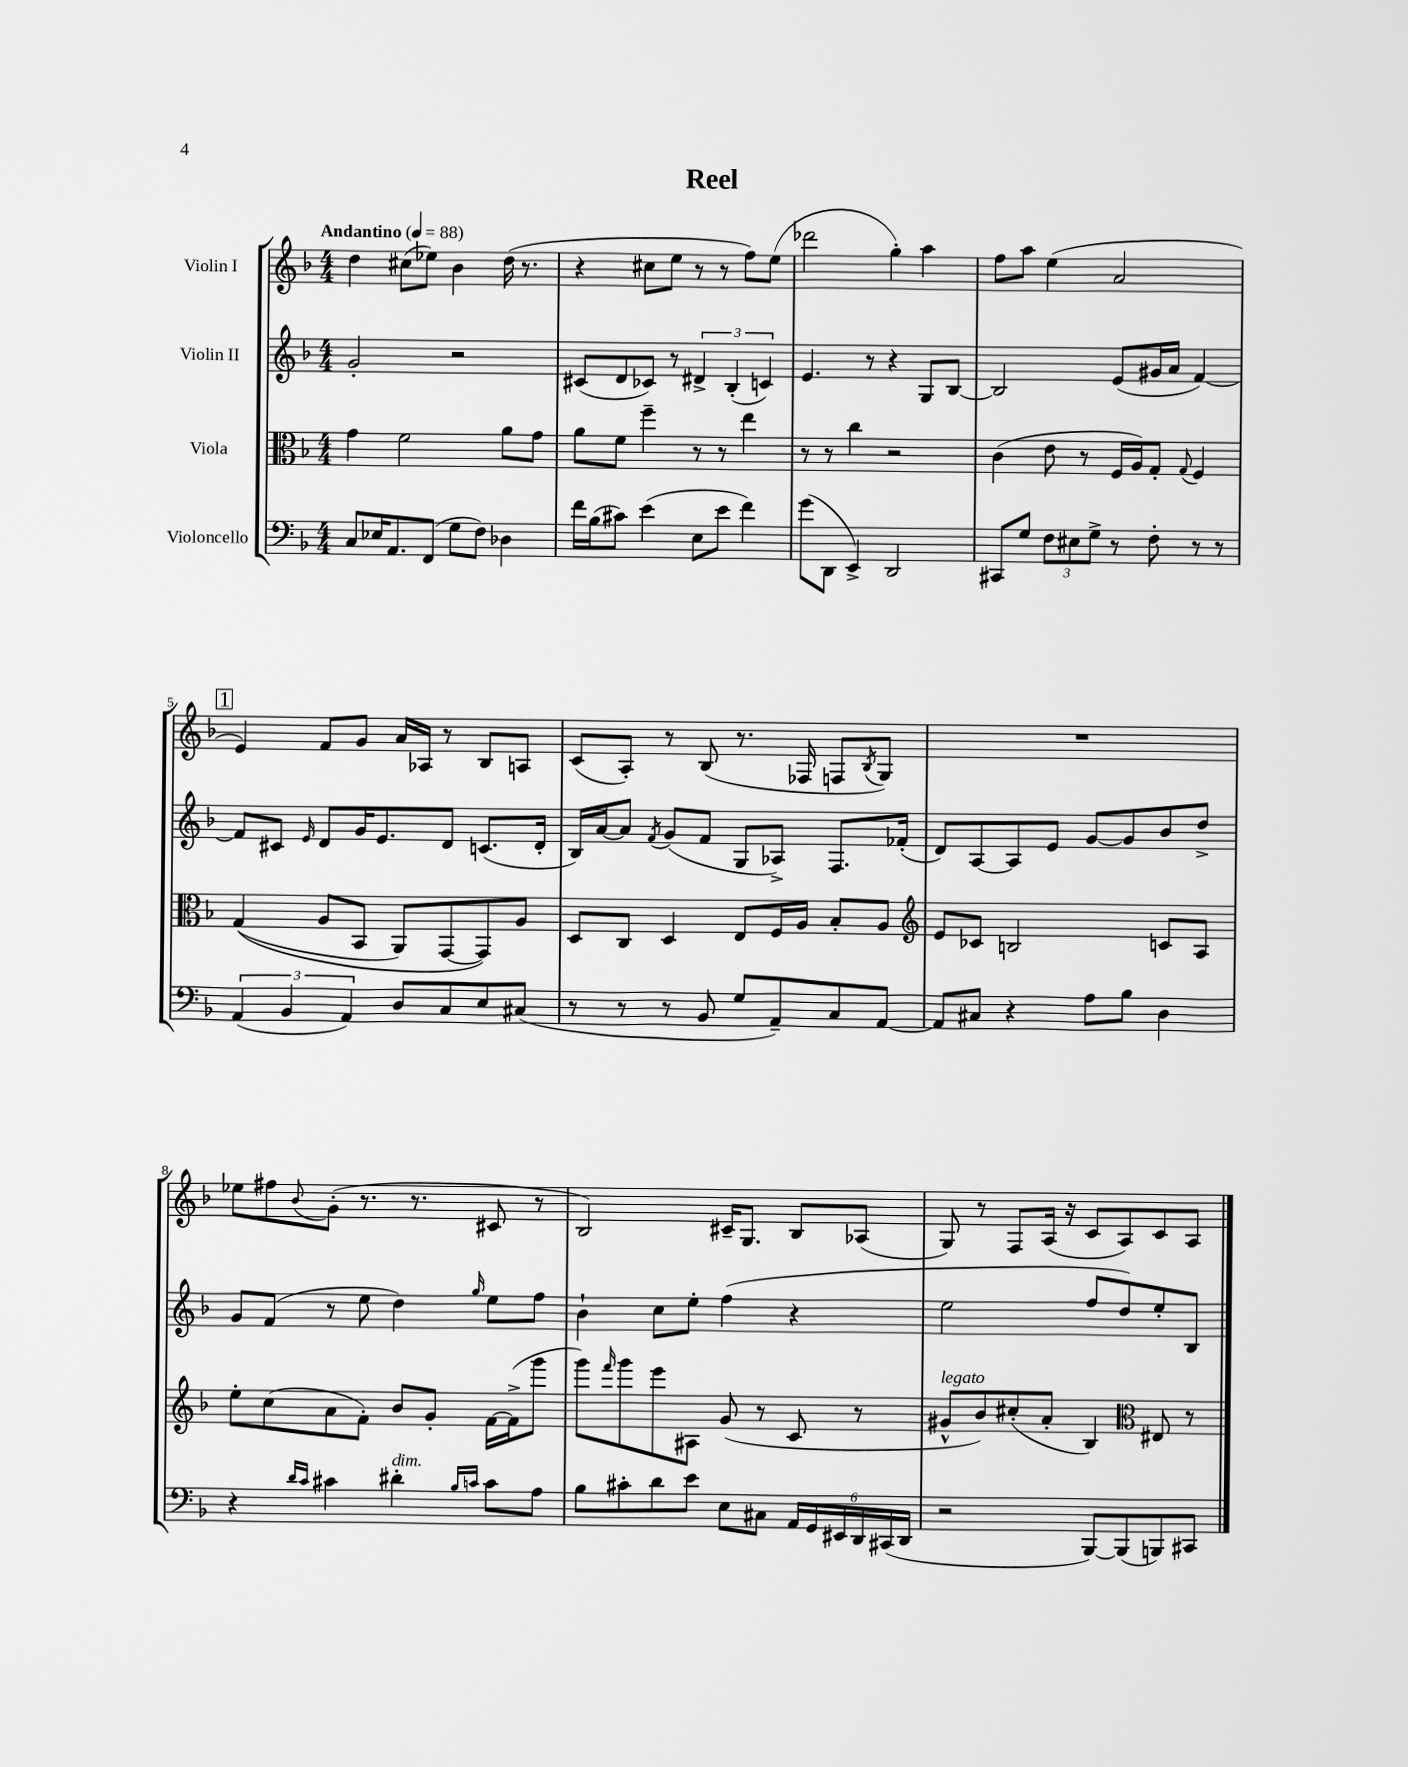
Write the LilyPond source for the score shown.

\header { title = "Reel" }
<<
\new StaffGroup <<
\new Staff = "s0" \with { instrumentName = "Violin I" } {
    \clef treble \key f \major \numericTimeSignature \time 4/4 \tempo "Andantino" 4 = 88
    d''4 cis''8( ees''8) bes'4 d''16( r8. |
    r4 cis''8 e''8 r8 r8 f''8) e''8( |
    des'''2 g''4-.) a''4 |
    f''8 a''8 e''4( a'2 |
    \mark \markup { \box "1" } e'4) f'8 g'8 a'16 aes16 r8 bes8 a8 |
    c'8( a8-.) r8 bes8( r8. fes16 f8 \acciaccatura { bes8 } g8) |
    R1 |
    ees''8 fis''8 \appoggiatura { bes'8 } g'8-.( r8. r8. cis'8 r8 |
    bes2) cis'16-- g8. bes8 aes8( |
    g8) r8 f8 a16( r16 c'8 a8) c'8 a8 \bar "|." |
}
\new Staff = "s1" \with { instrumentName = "Violin II" } {
    \clef treble \key f \major \numericTimeSignature \time 4/4
    g'2-. r2 |
    cis'8( d'8 ces'8) r8 \tuplet 3/2 { dis'4-> bes4-.( c'4) } |
    e'4. r8 r4 g8 bes8~ |
    bes2 e'8( gis'16 a'16 f'4~) |
    \mark \markup { \box "1" } f'8 cis'8 \grace { e'16 } d'8 g'16 e'8. d'8 c'8.( d'16-. |
    bes16) a'16~ a'8 \acciaccatura { f'8 } g'8( f'8 g8 aes8->) f8. fes'16-.( |
    d'8) a8~ a8 e'8 g'8~ g'8 bes'8 d''8-> |
    g'8 f'8( r8 e''8 d''4) \grace { g''16 } e''8 f''8 |
    bes'4-! c''8 e''8-. f''4( r4 |
    e''2 f''8 d''8) e''8-. bes8 \bar "|." |
}
\new Staff = "s2" \with { instrumentName = "Viola" } {
    \clef alto \key f \major \numericTimeSignature \time 4/4
    g'4 f'2 a'8 g'8 |
    a'8 f'8 f''4-- r8 r8 e''4 |
    r8 r8 c''4 r2 |
    c'4( e'8 r8 f16 a16) g8-. \appoggiatura { g8 } f4 |
    \mark \markup { \box "1" } g4(\( a8 bes,8 a,8) g,8~ g,8\) a8 |
    d8 c8 d4 e8 f16 a16 bes8-. a8 |
    \clef treble e'8 ces'8 b2 c'8 a8 |
    e''8-. c''8( a'8 f'8-.) bes'8 g'8-. f'16~ f'16->( g'''8 |
    g'''8) \grace { f'''16 } g'''8 e'''8 ais8 g'8( r8 c'8 r8 |
    gis'8-^^\markup { \italic "legato" } bes'8) cis''8-.( a'8-. bes4) \clef alto eis8 r8 \bar "|." |
}
\new Staff = "s3" \with { instrumentName = "Violoncello" } {
    \clef bass \key f \major \numericTimeSignature \time 4/4
    c8 ees16 a,8. f,8( g8 f8) des4 |
    f'16 bes16( cis'8) e'4( e8 e'8 f'4) |
    g'8( d,8 e,4->) d,2 |
    cis,8 g8 \tuplet 3/2 { f8 eis8 g8-> } r8 f8-. r8 r8 |
    \mark \markup { \box "1" } \tuplet 3/2 { a,4( bes,4 a,4) } d8 c8 e8 cis8( |
    r8 r8 r8 bes,8 g8 a,8--) c8 a,8~ |
    a,8 cis8 r4 a8 bes8 d4 |
    r4 \grace { d'16 c'16 } cis'4 dis'4-.^\markup { \italic "dim." } \grace { bes16 c'16 } c'8 a8 |
    bes8 cis'8-. d'8 e'8 e8 cis8 \tuplet 6/4 { a,16 g,16 eis,16 d,16 cis,16( d,16 } |
    r2 bes,,8~) bes,,8( b,,8) cis,8 \bar "|." |
}
>>
>>
